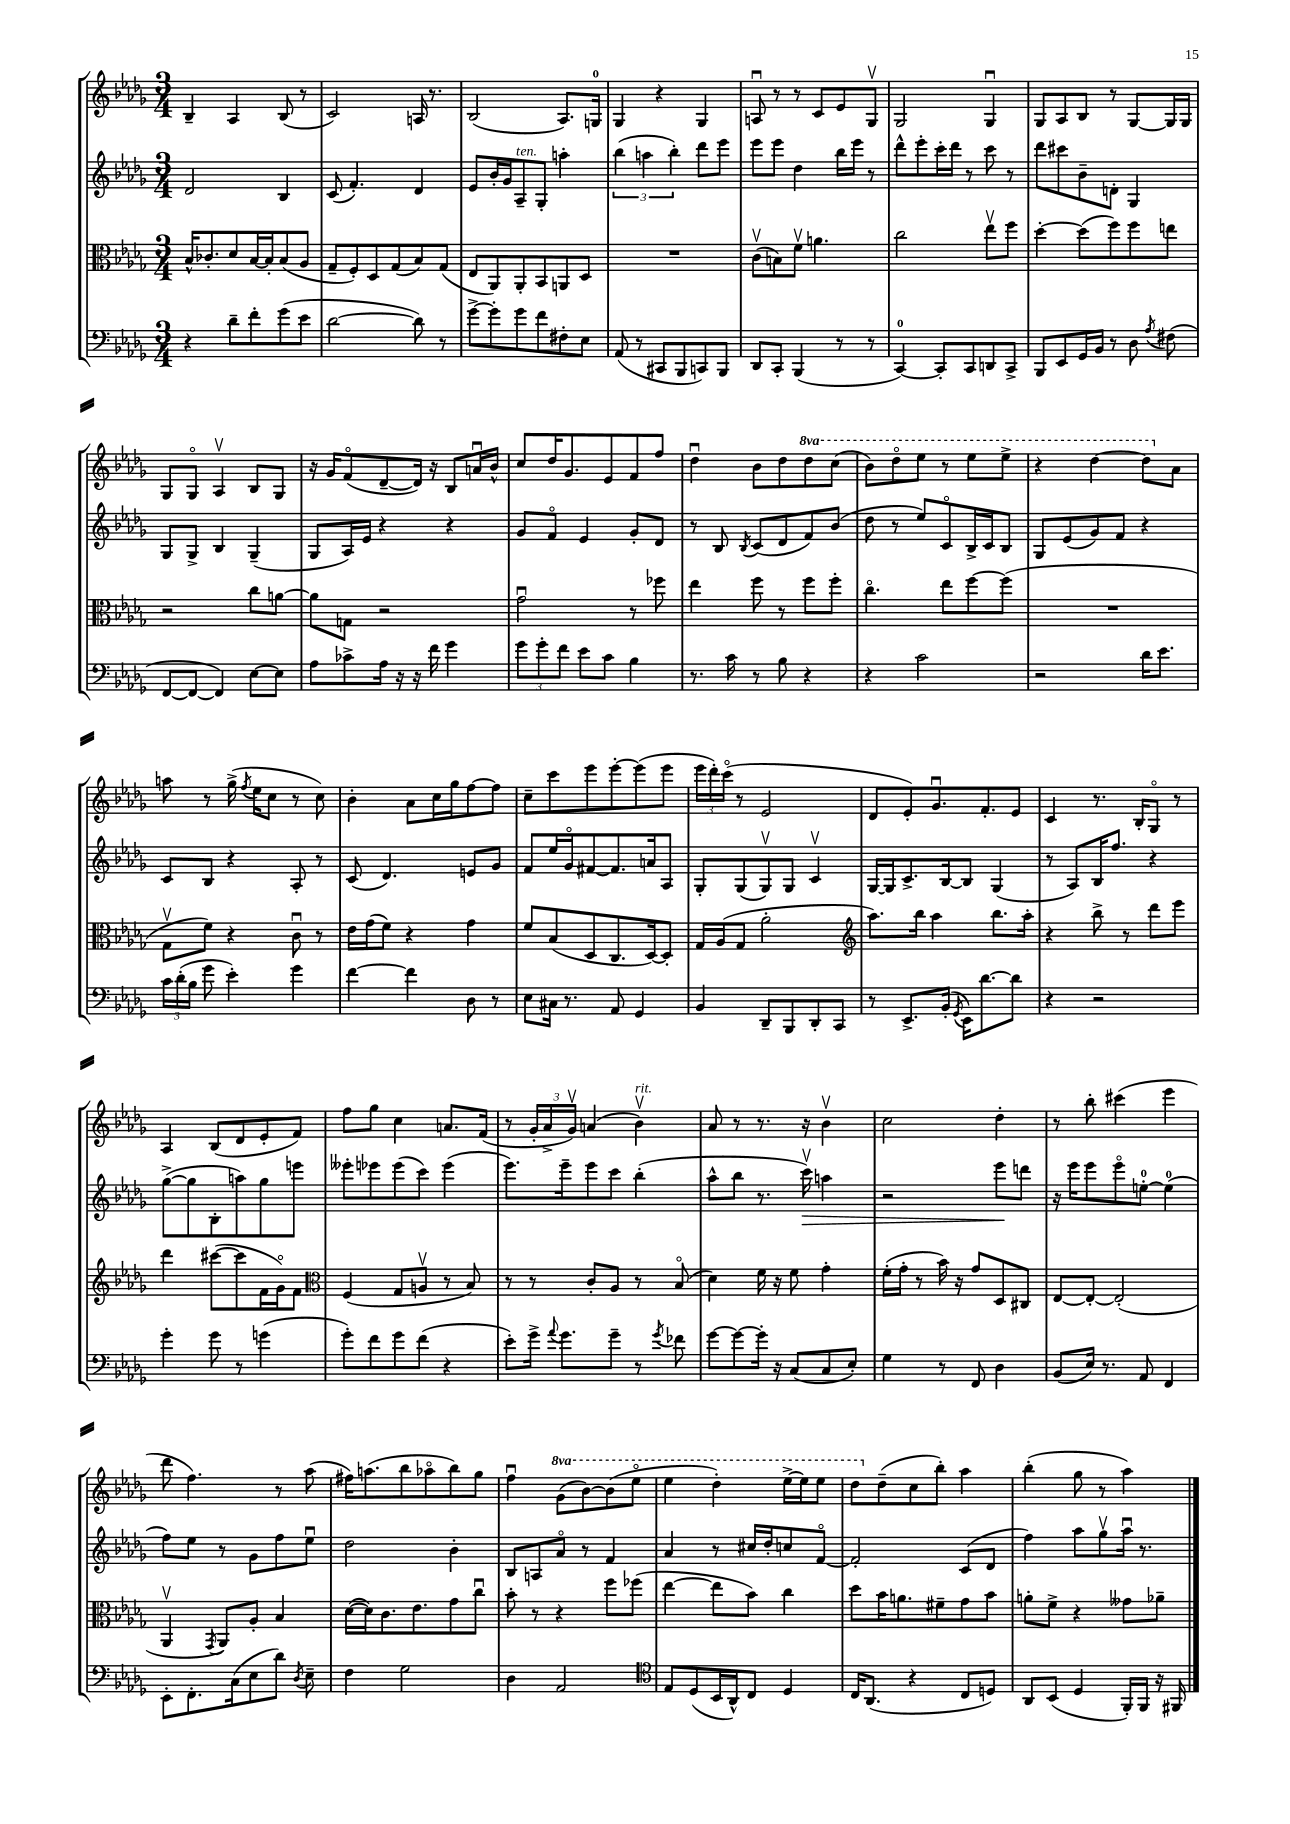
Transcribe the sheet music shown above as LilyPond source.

<<
\new StaffGroup <<
\new Staff = "s0" {
    \clef treble \key des \major \numericTimeSignature \time 3/4 \set Staff.ottavationMarkups = #ottavation-simple-ordinals
    \autoBeamOff bes4-- aes4 bes8( r8 |
    c'2) a16 r8. |
    bes2( aes8.[) g16]-0 |
    ges4 r4 ges4 |
    a8\downbow r8 r8 c'8[ ees'8 ges8]\upbow |
    ges2 ges4\downbow |
    ges8[ aes8 bes8] r8 ges8[~ ges16 ges16] |
    ges8[ ges8]\flageolet aes4\upbow bes8[ ges8] |
    r16 ges'16[ f'8\flageolet( des'8~-- des'16]) r16 bes8[ a'16\downbow bes'16]-^ |
    c''8[ des''16 ges'8. ees'8 f'8 f''8] |
    des''4\downbow bes'8[ des''8 \ottava #1 des'''8 c'''8]( |
    bes''8[) des'''8\flageolet ees'''8] r8 ees'''8[ ees'''8]-> |
    r4 des'''4~ des'''8[ \ottava #0 aes'8] |
    a''8 r8 ges''16->( \acciaccatura { f''8 } ees''16[ c''8] r8 c''8) |
    bes'4-. aes'8[ c''16 ges''16 f''8~ f''8] |
    c''8[-- c'''8 ees'''8 ees'''8~-. ees'''8( ees'''8] |
    \tuplet 3/2 { ees'''16[ des'''16-.) c'''16]\flageolet( } r8 ees'2 |
    des'8[ ees'8-.) ges'8.\downbow f'8.-. ees'8] |
    c'4 r8. bes16[-. ges8]\flageolet r8 |
    aes4 bes8[( des'8 ees'8-. f'8]) |
    f''8[ ges''8] c''4 a'8.[ f'16]( |
    r8 \tuplet 3/2 { ges'16[-. aes'16-> ges'16]\upbow) } a'4( bes'4\upbow^\markup { \italic "rit." }) |
    aes'8 r8 r8. r16 bes'4\upbow |
    c''2 des''4-. |
    r8 bes''8-. cis'''4( ees'''4 |
    des'''8 f''4.) r8 aes''8( |
    fis''16[) a''8.( bes''8 aes''8\flageolet bes''8) ges''8] |
    f''4\downbow \ottava #1 ges''8[( bes''8~) bes''8( ees'''8]\flageolet |
    ees'''4 des'''4-.) ees'''16[~-> ees'''16 ees'''8] |
    des'''8[ \ottava #0 des''8--( c''8 bes''8]-.) aes''4 |
    bes''4-.( ges''8 r8 aes''4) \bar "|." |
}
\new Staff = "s1" {
    \clef treble \key des \major \numericTimeSignature \time 3/4
    \autoBeamOff des'2 bes4 |
    c'8( f'4.-.) des'4 |
    ees'8[ bes'16-. ges'16 aes8--^\markup { \italic "ten." } ges8]-. a''4-. |
    \tuplet 3/2 { bes''4( a''4 bes''4-.) } des'''8[ ees'''8] |
    ees'''8[ ees'''8] des''4 bes''16[ ees'''16] r8 |
    des'''8[-^ ees'''8-. c'''16-. des'''16] r8 c'''8 r8 |
    des'''8[ cis'''8 bes'8-- d'8]-. ges4 |
    ges8[ ges8]-> bes4 ges4--( |
    ges8[ aes16) ees'16] r4 r4 |
    ges'8[ f'8]\flageolet ees'4 ges'8[-. des'8] |
    r8 bes8 \acciaccatura { bes8 } c'8[( des'8 f'8) bes'8]( |
    des''8 r8 ees''8[) c'8\flageolet bes16-> c'16 bes8] |
    ges8[ ees'8( ges'8) f'8] r4 |
    c'8[ bes8] r4 aes8-. r8 |
    c'8( des'4.) e'8[ ges'8] |
    f'8[ ees''16 ges'16\flageolet fis'8~ fis'8. a'16 aes8] |
    ges8[-. ges8( ges8\upbow) ges8] c'4\upbow |
    ges16[~ ges16 c'8.-> bes16~ bes8] ges4( |
    r8 aes8[) bes16 f''8.] r4 |
    ges''8[~->( ges''8 bes8-. a''8) ges''8 e'''8] |
    eeses'''8[-. ees'''8 ees'''8( c'''8]) ees'''4( |
    ees'''8.[) ees'''16-- ees'''8 c'''8] bes''4-.( |
    aes''8[-^ bes''8] r8. c'''16\upbow\>) a''4 |
    r2 ees'''8[\! d'''8] |
    r16 ees'''16[ ees'''8 ees'''8\flageolet e''8]-0~-. e''4-0( |
    f''8[) ees''8] r8 ges'8[ f''8 ees''8]\downbow |
    des''2 bes'4-. |
    bes8[ a8 aes'8]\flageolet r8 f'4 |
    aes'4 r8 cis''16[ des''16-. c''8 f'8]~\flageolet |
    f'2-. c'8[( des'8] |
    f''4) aes''8[ ges''8\upbow aes''16]\downbow r8. \bar "|." |
}
\new Staff = "s2" {
    \clef alto \key des \major \numericTimeSignature \time 3/4
    \autoBeamOff bes16[-^ ces'8.-. des'8 bes16~ bes16-. bes8( aes8] |
    ges8[-- f8-.) des8 ges8( bes8) ges8]( |
    ees8[ aes,8) aes,8-. bes,8 a,8 des8] |
    R2. |
    c'8[\upbow( b8) f'8]\upbow a'4. |
    c''2 ees''8[\upbow f''8] |
    des''4~-. des''8[( f''8) f''8 e''8] |
    r2 c''8[ a'8]~ |
    a'8[ g8] r2 |
    ges'2\downbow r8 fes''8 |
    ees''4 f''8 r8 f''8[ f''8]-. |
    c''4.\flageolet ees''8[ f''8~ f''8]( |
    R2. |
    ges8[\upbow f'8]) r4 c'8\downbow r8 |
    ees'16[ ges'16( f'8]) r4 ges'4 |
    f'8[ bes8( des8 c8. des16~) des8]-. |
    ges16[ aes16( ges8] aes'2-. |
    \clef treble aes''8.[) bes''16] aes''4 bes''8.[ aes''16]-. |
    r4 bes''8-> r8 des'''8[ ees'''8] |
    des'''4 cis'''8[~( cis'''8 f'16 ges'16\flageolet) f'8] |
    \clef alto f4( ges8[ a8]\upbow r8 bes8) |
    r8 r8 c'8[-. aes8] r8 bes8\flageolet( |
    des'4) f'16 r16 f'8 ges'4-. |
    f'16[-.( ges'16]-. r8 bes'16) r16 ges'8[ des8 cis8] |
    ees8[~ ees8]~-. ees2-.( |
    aes,4\upbow \acciaccatura { ges,8 } aes,8[) aes8]-. bes4 |
    des'16[~( des'16) c'8. ees'8. ges'8 c''8]\downbow |
    bes'8-. r8 r4 f''8[ fes''8]( |
    ees''4~ ees''8[ bes'8]) c''4 |
    des''8[ bes'16 a'8. fis'8-- ges'8 bes'8] |
    a'8[-. f'8]-> r4 geses'8[ aes'8]-- \bar "|." |
}
\new Staff = "s3" {
    \clef bass \key des \major \numericTimeSignature \time 3/4
    \autoBeamOff r4 des'8[-- f'8-. ges'8( ees'8] |
    des'2~ des'8) r8 |
    ges'8[~-> ges'8-. ges'8 f'8 fis8-. ees8] |
    aes,8( r8 cis,8[ bes,,8 c,8) bes,,8] |
    des,8[ c,8]-. bes,,4( r8 r8 |
    c,4-0~) c,8[-. c,8 d,8 c,8]-> |
    bes,,8[ ees,8 ges,16 bes,16] r8 des8 \acciaccatura { aes8 } fis8( |
    f,8[~ f,8]~ f,4) ees8[~ ees8] |
    aes8[ ces'8-> aes16] r16 r16 f'16 ges'4 |
    \tuplet 3/2 { ges'8[ ges'8-. f'8] } ees'8[ c'8] bes4 |
    r8. c'16 r8 bes8 r4 |
    r4 c'2 |
    r2 des'16[ ees'8.] |
    \tuplet 3/2 { c'16[ des'16-.( bes16] } ges'8 ees'4-.) ges'4 |
    f'4~ f'4 des8 r8 |
    ees8[ cis16] r8. aes,8 ges,4 |
    bes,4 des,8[-- bes,,8 des,8-. c,8] |
    r8 ees,8.[-> bes,16]-.( \acciaccatura { ges,8 } ees,16[) des'8.~ des'8] |
    r4 r2 |
    ges'4-. ges'8 r8 g'4( |
    ges'8[-.) f'8 ges'8 f'8]( r4 |
    ees'8[-.) ges'16]-> \appoggiatura { aes'8 } ges'8.[ ges'8]-- r8 \acciaccatura { ges'8 } fes'8 |
    ges'8[~ ges'8~ ges'16]-. r16 c8[( c8 ees8]-.) |
    ges4 r8 f,8 des4 |
    bes,8[( ees16]) r8. aes,8 f,4 |
    ees,8[-. f,8.-. c16( ees8 des'8]) \acciaccatura { des8 } ees8-- |
    f4 ges2 |
    des4 aes,2 |
    \clef tenor ees8[ des8( bes,16 aes,16-^) c8] des4 |
    c16[ aes,8.]( r4 c8[ d8]) |
    aes,8[ bes,8]( des4 f,16[-.) f,16] r16 fis,16 \bar "|." |
}
>>
>>
\layout { \context { \Score \remove "Bar_number_engraver" } }
